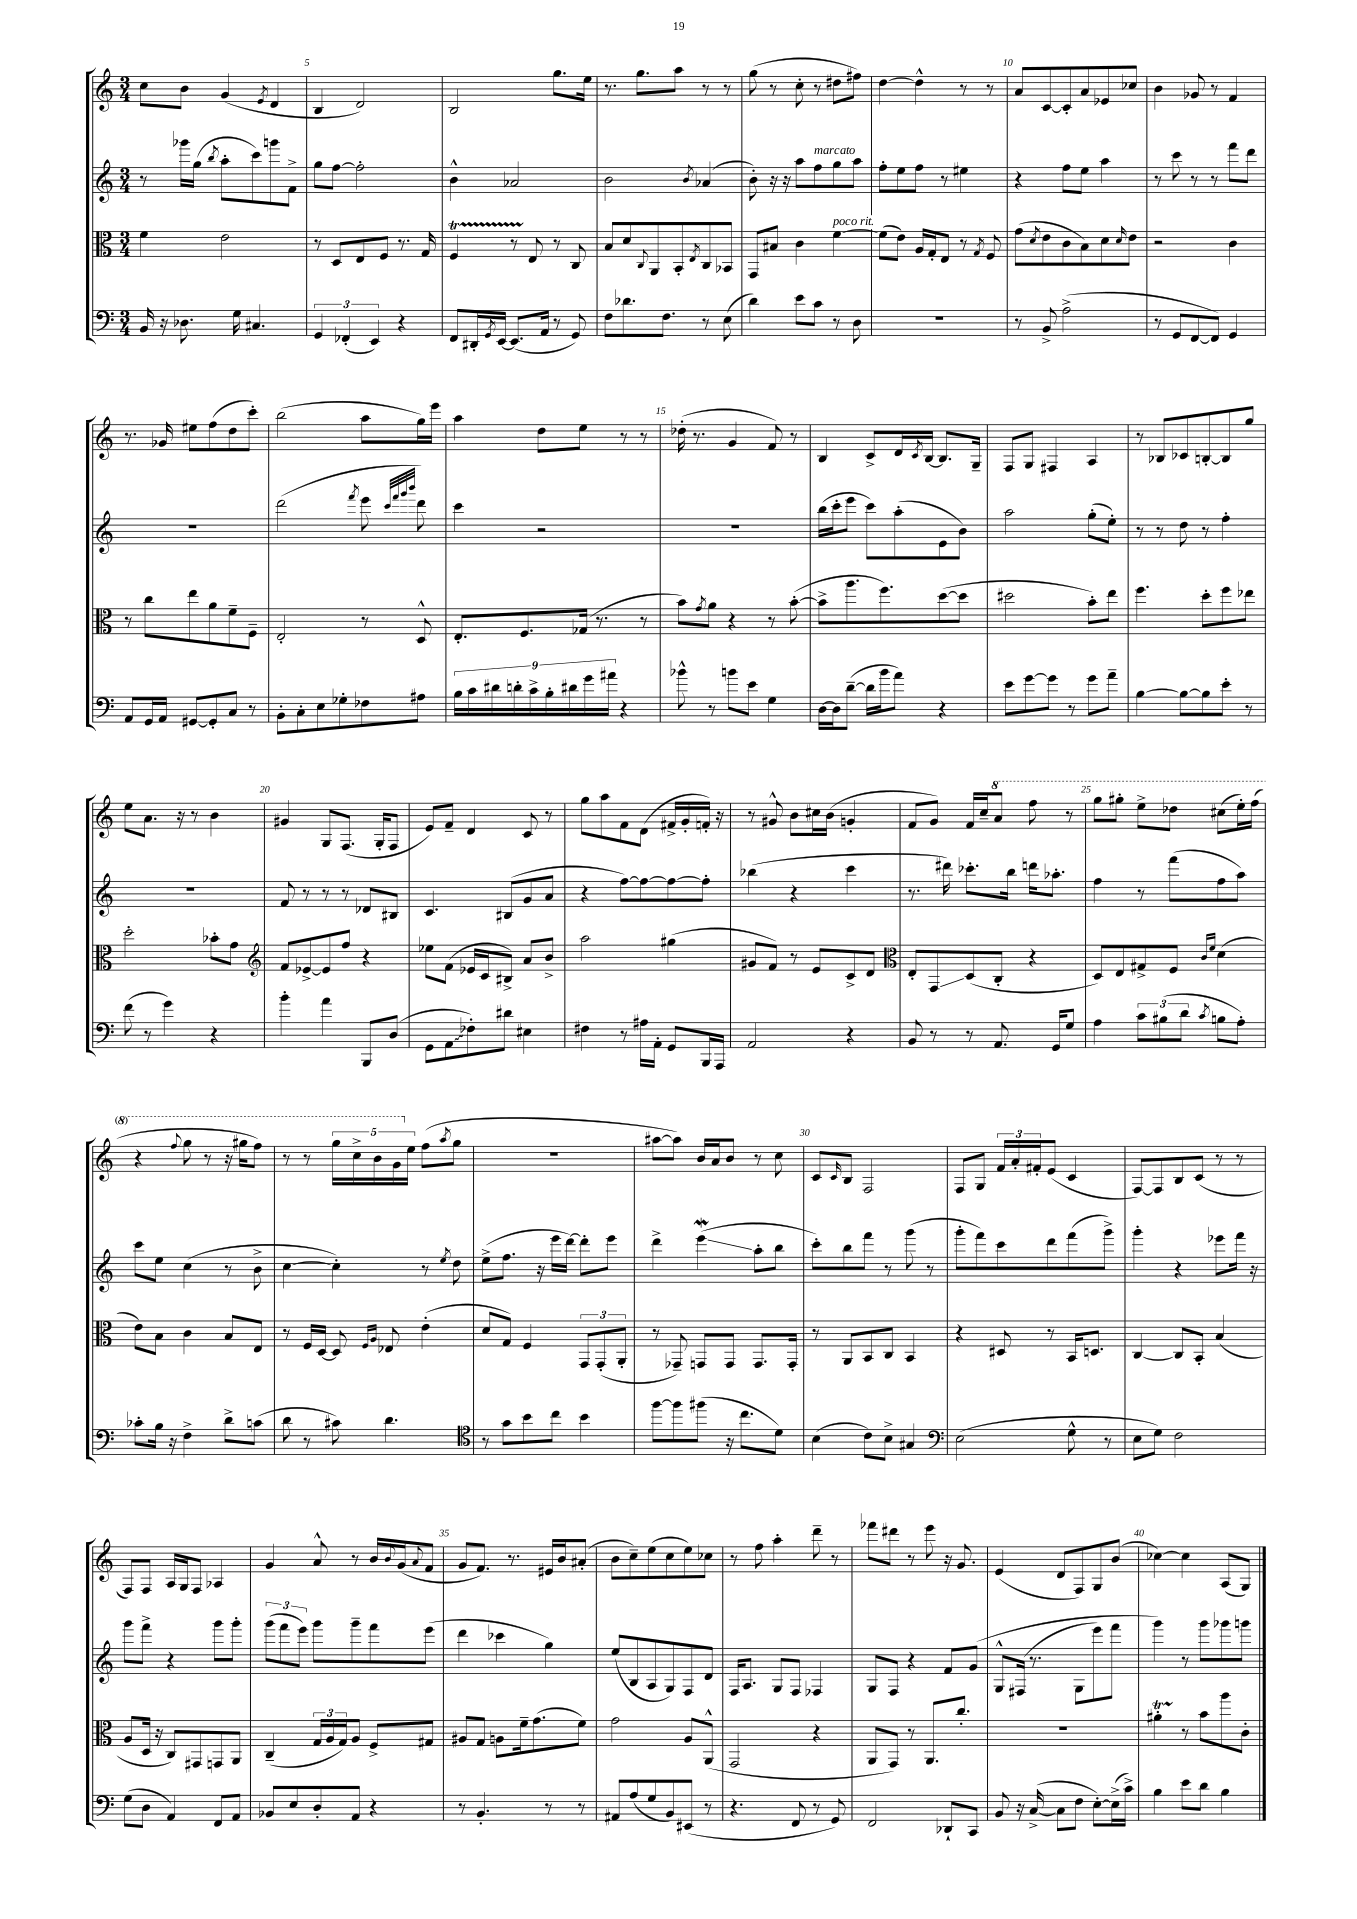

**kern	**kern	**kern	**kern
*staff4	*staff3	*staff2	*staff1
*clefF4	*clefC3	*clefG2	*clefG2
*k[]	*k[]	*k[]	*k[]
*M3/4	*M3/4	*M3/4	*M3/4
16BB	4f	8r	8cc
16r	.	.	.
8.D-	.	16ggg-	8b
.	.	(16gg	.
.	.	8qbb	.
.	2e	8aa'	(4g
16G	.	.	.
4.C#	.	8ccc)	.
.	.	.	8qe
.	.	8ggg	4d
.	.	8f^	.
=	=	=	=
6GG	8r	8gg	4B
.	8D	[8ff	.
(6FF-'	.	.	.
.	8E	2ff']	2d)
6EE)	.	.	.
.	8F	.	.
4r	8.r	.	.
.	16G	.	.
=	=	=	=
8FF	4F	4b^^	2B
16DD#'	.	.	.
8qGG	.	.	.
[16EE	.	.	.
(8.EE]	8r	2a-	.
.	8E	.	.
16AA	.	.	.
8r	8r	.	8.gg
8GG)	8C	.	.
.	.	.	16ee
=	=	=	=
8F	8B	2b	8.r
8.d-	8d	.	.
.	.	.	8.gg
.	8qqC	.	.
.	8AA	.	.
8.F	.	.	.
.	8BB'	.	8aa
.	8qE	8qb	.
8r	8C	(4a-	8r
(8E	8BB-	.	8r
=	=	=	=
4d)	8GG	8b')	(8gg
.	8B#	16r	8r
.	.	16r	.
8e	4c	8aa	8cc'
8c	.	8ff	8r
8r	[4f	8gg	8dd#
8D	.	8aa	8ff#)
=	=	=	=
2.r	(8f]	8ff'	[4dd
.	8e)	8ee	.
.	16A	8ff	4dd^^]
.	16G'	.	.
.	8E	8r	.
.	8r	4ee#	8r
.	8qG	.	.
.	8F	.	8r
=	=	=	=
8r	(8g	4r	8a
.	8qd	.	.
8BB^	8e	.	[8c
(2A^	8c	8ff	8c']
.	8B)	8ee	8a
.	8d	4aa	8e-
.	16qqd	.	.
.	8e	.	8cc-
=	=	=	=
8r	2r	8r	4b
8GG	.	8ccc	.
[8FF	.	8r	8g-
8FF])	.	8r	8r
4GG	4c	8fff	4f
.	.	8ddd	.
=	=	=	=
8AA	8r	2.r	8.r
16GG	8cc	.	.
16AA	.	.	16g-
[8GG#	8ee	.	8ee#
8GG#']	8a	.	(8ff
8C	8f~	.	8dd
8r	8F~	.	8ccc')
=	=	=	=
8BB'	2E'	(2ddd	(2bb
8C'	.	.	.
8E	.	.	.
8G-'	.	.	.
.	.	8qfff	.
8F-	8r	8eee	8aa
.	.	32qqccc	.
.	.	32qqfff	.
.	.	32qqggg	.
.	.	32qqbbb	.
8A#	8D^^	8ddd)	16gg)
.	.	.	16eee
=	=	=	=
18B	8.E'	4ccc	4aa
18c	.	.	.
18d#	.	.	.
18d'	.	.	.
.	8.F	.	.
18c^	.	.	.
.	.	2r	8dd
18B'	.	.	.
18d#	.	.	.
.	(16G-	.	8ee
18g	.	.	.
.	8.r	.	.
18a#	.	.	.
4r	.	.	8r
.	8r	.	8r
=	=	=	=
8b-^^	8b)	2.r	(16dd-'
.	.	.	8.r
.	8qg	.	.
8r	8a	.	.
8b	4r	.	4g
8e	.	.	.
4G	8r	.	8f)
.	([8b'	.	8r
=	=	=	=
[16D	8b^]	(16bb	4B
16D]	.	16ccc'	.
([8d~	8.aa	8eee	.
16d]	.	8ccc)	8c^
16b	8.ff)	.	.
8a)	.	(8aa'	16d
.	.	.	8qc
.	.	.	[16B
4r	([8dd	8e	8.B]
.	8dd]	8b)	.
.	.	.	16G~
=	=	=	=
8e	2dd#	2aa	8F
[8g	.	.	8G
8g]	.	.	4F#
8r	.	.	.
8g	8b')	(8gg'	4A
8a~	8ee	8ee')	.
=	=	=	=
[4B	4.ff	8r	8r
.	.	8r	8B-
8B_	.	8dd	8c-
8B]	8dd'	8r	[8B'
8e'	8ff	4ff'	8B]
8r	8ee-	.	8gg
=	=	=	=
(8f	2dd'	2.r	8ee
8r	.	.	8.a
4g)	.	.	.
.	.	.	16r
.	.	.	8r
4r	8b-'	.	4b
.	8g	.	.
=	=	=	=
*	*clefG2	*	*
4b'	8f	8f	4g#
.	[8e-^	8r	.
4a	8e-]	8r	8G
.	8ff	8r	(8.F
8BBB	4r	8d-	.
.	.	.	16G'
(8D	.	8B#	8F
=	=	=	=
8GG	8ee-	4.c	8e)
8AA	(8f	.	8f~
8F-')	16e-	.	4d
.	16c	.	.
8d#	8B#^)	(8B#	.
4E#	8a	8g	8c
.	8b^	8a	8r
=	=	=	=
4F#	2aa	4r	8gg
.	.	.	8aa
8r	.	[8ff)	8f
16A#	.	8ff_	(8d
16AA'	.	.	.
8GG	(4gg#	8ff_	16f#^
.	.	.	16g'
16BBB	.	8ff']	16f')
16AAA	.	.	16r
=	=	=	=
2AA	8g#	(4bb-	8r
.	8f)	.	8g#^^
.	8r	4r	8b
.	8e	.	16cc#
.	.	.	(16b
4r	8c^	4ccc	4g'
.	8d	.	.
=	=	=	=
*	*clefC3	*	*
8BB	8E'	8.r	8f
8r	8GG	.	8g)
.	.	16ddd#)	.
8r	(8D	8.ccc-'	16f
.	.	.	16cc~
8.AA	8C'	.	8aa
.	.	16bb	.
.	4r	16ddd	8fff
16GG	.	8.aa-'	.
8G	.	.	8r
=	=	=	=
4A	8D)	4ff	8ggg
.	8E	.	8ggg#'
12c	8G#^	8r	8eee^
(12B#	.	.	.
.	8F	(8fff	8ddd-
12d	.	.	.
.	16qqc	.	.
8qc	16qqf	.	.
8B	(4d	8ff	(8ccc#
8A')	.	8aa)	16eee')
.	.	.	(16fff
=	=	=	=
8c-'	8e)	8ccc	4r
16B	8B	8ee	.
16r	.	.	.
.	.	.	8qqfff
4F^	4c	(4cc	8ggg
.	.	.	8r
8d^	8B	8r	16r
.	.	.	16ggg#
(8c	8E	8b^	8fff)
=	=	=	=
8d	8r	[4cc	8r
8r	16F	.	8r
.	[16D	.	.
8c#)	8D]	4cc'])	20ggg
.	.	.	20ccc^
.	.	.	20bb
.	16qqF	.	.
.	16qqA	.	.
4.d	8E-	.	.
.	.	.	20gg
.	.	.	20ee
.	(4e'	8r	(8ff
.	.	8qee	8qaa
.	.	8dd	8gg
=	=	=	=
*clefC4	*	*	*
8r	8d	(8ee^	2.r
8g	8G)	8.ff	.
8b	4F	.	.
.	.	16r	.
8cc	.	16eee	.
.	.	[16ddd)	.
4b	12GG	8ddd']	.
.	(12GG'	.	.
.	.	8eee	.
.	12AA'	.	.
=	=	=	=
[8ff	8r	4ddd^	[8aa#
8ff]	8GG-~)	.	8aa#])
(8ff#	8GG	(4eee	16b
.	.	.	16a
16r	8GG	.	8b
8.cc	.	.	.
.	8.GG	8aa'	8r
8d)	.	8bb	8cc
.	16GG'	.	.
=	=	=	=
(4B	8r	8ccc')	8c
.	.	.	16qqc
.	8AA	8bb	8B
8c)	8BB	8fff	2F
8B^	8C	8r	.
4G#	4BB	(8ggg	.
.	.	8r	.
=	=	=	=
*clefF4	*	*	*
(2E	4r	8ggg'	8F
.	.	8fff)	8G
.	8D#	8ccc	24f
.	.	.	24a'
.	.	.	24f#'
.	8r	8ddd	(8e
8G^^	16BB	(8fff	4c
.	8.D	.	.
8r	.	8ggg^)	.
=	=	=	=
8E	[4C	4ggg'	[8F)
8G)	.	.	8F]
2F	8C]	4r	8B
.	8BB'	.	(8c
.	(4B	8eee-	8r
.	.	16fff	8r
.	.	16r	.
=	=	=	=
(8G	8A	8ggg	8F)
8D	16D	8fff^	8F
.	16r	.	.
4AA)	8C)	4r	16A
.	.	.	16G
.	8GG#	.	8F
8FF	8GG	8ggg	4A-
8AA	8AA	8ggg'	.
=	=	=	=
8BB-	(4C~	(12ggg	4g
.	.	12fff	.
8E	.	.	.
.	.	12eee)	.
8D'	24G	8ggg	8a^^
.	24A	.	.
.	24G)	.	.
8AA	8A	8ggg~	8r
4r	8F^	8fff	16b
.	.	.	8qqb
.	.	.	(16g
.	.	.	8qqa
.	8G#	(8eee	8f
=	=	=	=
8r	8A#	4ddd	8g
4.BB'	8G	.	8.f)
.	8A	4ccc-	.
.	.	.	8.r
.	16f~	.	.
.	(8.g	.	.
8r	.	4gg)	16e#
.	.	.	16b
8r	8f)	.	(8a#'
=	=	=	=
8AA#	2g	(8ee	8b
(8A	.	8B	8cc~)
8G	.	8A	(8ee
8BB)	.	8G)	8cc
(8EE#	8A	8F	8ee)
8r	(8AA^^	8d	8cc-
=	=	=	=
4.r	2GG	16F	8r
.	.	8.A	.
.	.	.	8ff
.	.	8G	4aa'
8FF	.	8F	.
8r	4r	4F-	8ddd~
8GG)	.	.	8r
=	=	=	=
2FF	8AA	8G	8fff-
.	8GG)	8F	8ddd#
.	8r	4r	8r
.	8.AA	.	8eee
8DD-`	.	8f	16r
.	8.cc'	.	8.g
8CC	.	&(8g	.
=	=	=	=
8BB	2.r	8G^^	(4e
16r	.	(16F#	.
([16C^	.	8.r	.
8C]	.	.	8d
8F	.	8G	8F)
[8E')	.	8eee)	8G
(16E^]	.	8fff	(8b
16c^)	.	.	.
=	=	=	=
4B	4a#'	4ggg&)	[4cc-)
8e	8r	8r	4cc-]
8d	8b	8ggg	.
4B	8aa	8ggg-	(8A
.	8c'	8ggg	8G)
==	==	==	==
*-	*-	*-	*-
